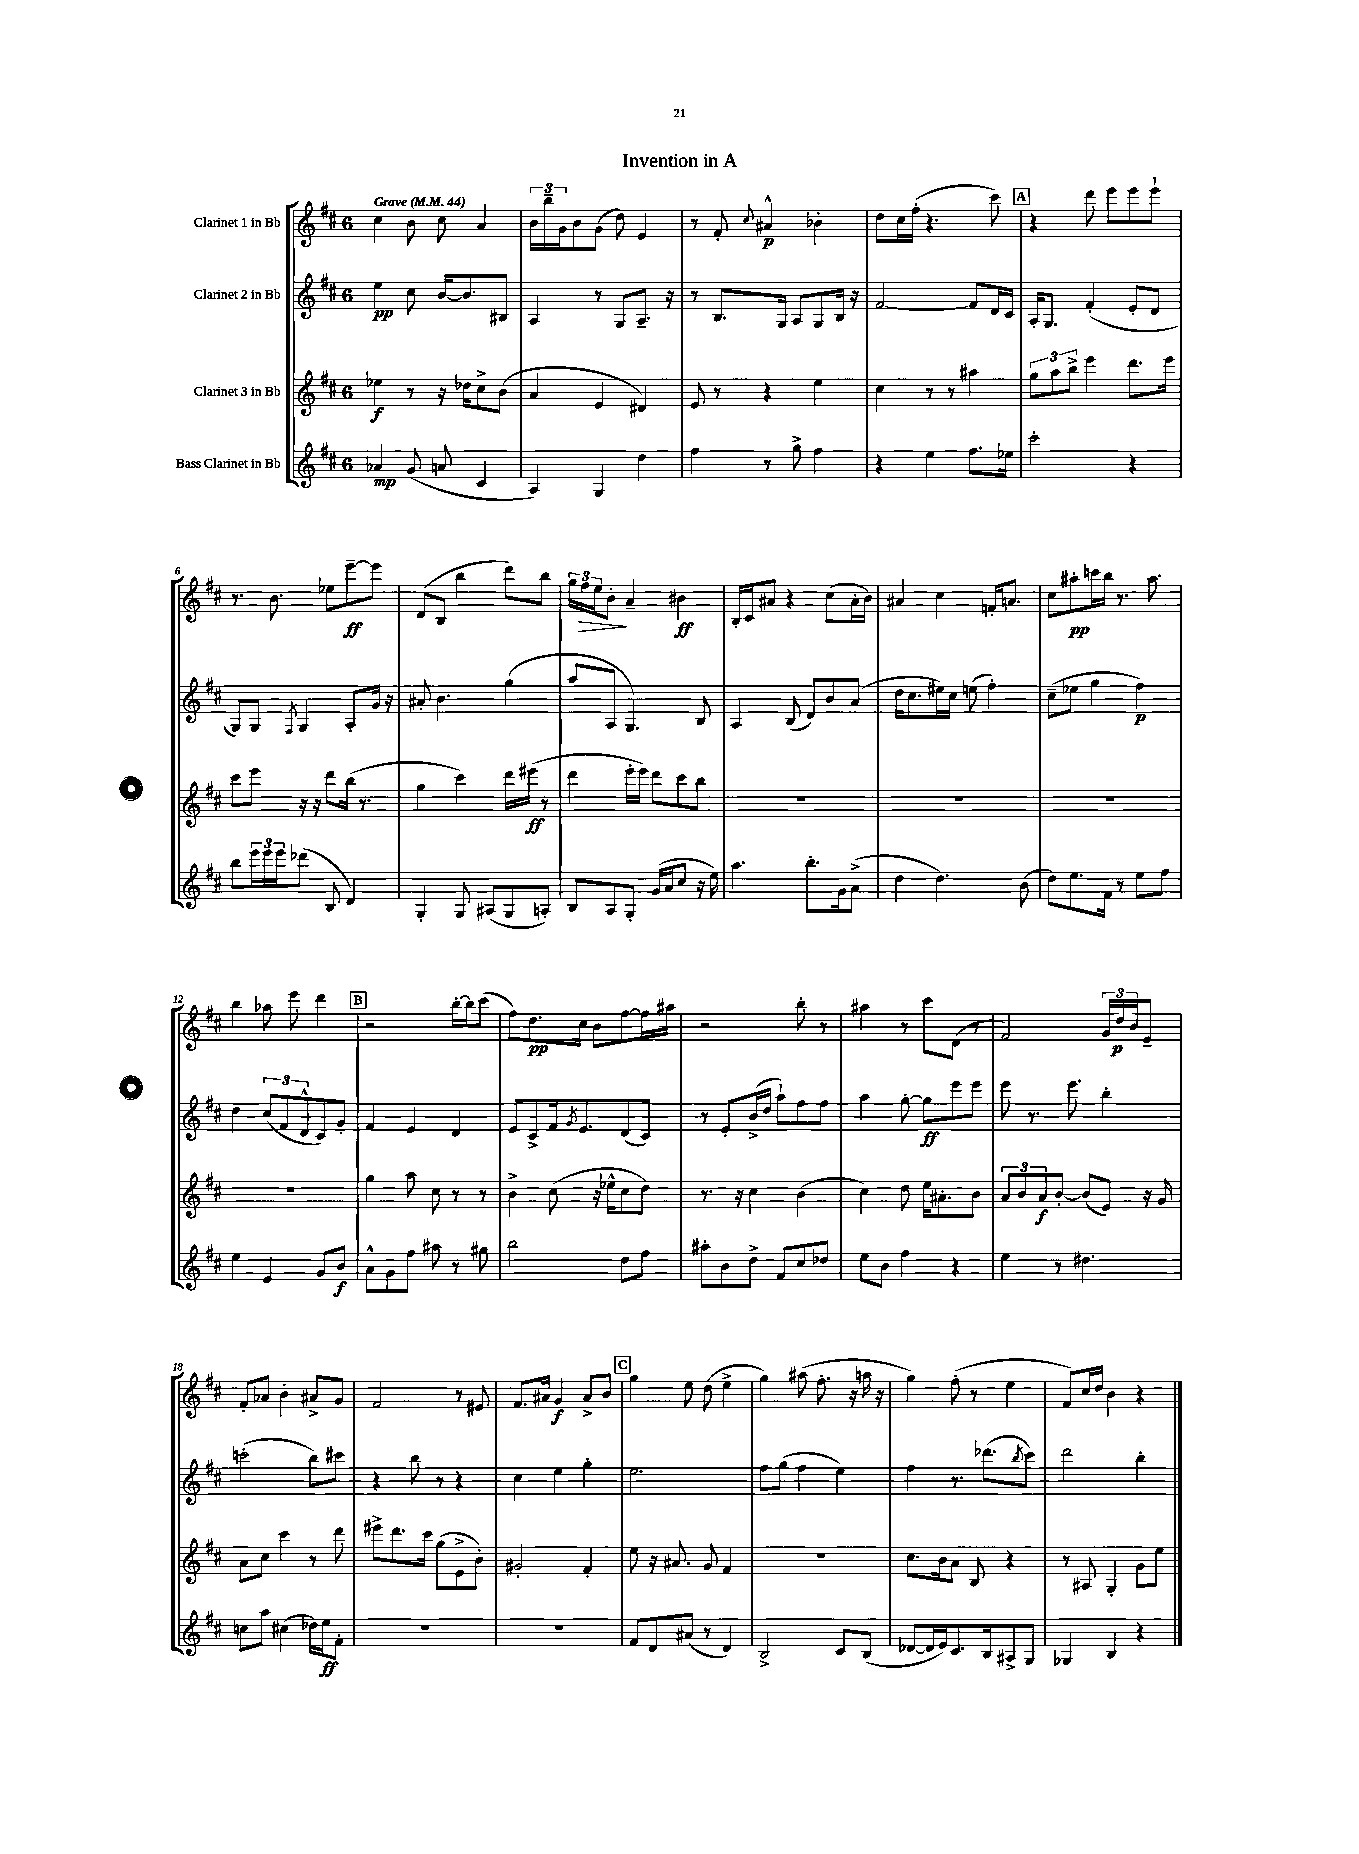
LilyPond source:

\header { title = "Invention in A" }
<<
\new StaffGroup <<
\new Staff = "s0" \with { instrumentName = "Clarinet 1 in Bb" } {
    \clef treble \key d \major \once \override Staff.TimeSignature.style = #'single-digit \time 6/8 \tempo "Grave" 4 = 44
    cis''4 b'8 cis''8 a'4 |
    \tuplet 3/2 { b'16 b''16-- g'16 } b'8 g'8( d''8) e'4 |
    r8 fis'8-. \appoggiatura { cis''8 } ais'4-^\p bes'4-. |
    d''8 cis''16 fis''16-.( r4. cis'''8) |
    \mark \markup { \box "A" } r4 d'''8 e'''8 e'''8 e'''8-! |
    r8. b'8. ees''8 e'''8~--\ff e'''8 |
    d'8( b8 b''4 d'''8) b''8 |
    \tuplet 3/2 { g''16 fis''16\> e''16 } b'8-.\! a'4-- bis'4\ff |
    b16-. cis'16 ais'8 r4 cis''8( ais'16-. b'16) |
    ais'4 cis''4 f'16-. a'8. |
    cis''8 ais''8-.\pp c'''16 b''16 r8. ais''8. |
    b''4 aes''8 e'''8 d'''4 |
    \mark \markup { \box "B" } r2 b''16~-. b''16 cis'''8( |
    fis''8) d''8.\pp cis''16 b'8 fis''8~ fis''16 ais''16 |
    r2 b''8-. r8 |
    ais''4 r8 cis'''8 d'8( r8 |
    fis'2) \tuplet 3/2 { g'16 d''16\p b'16 } e'8-- |
    fis'8-. aes'8 b'4-. ais'8-> g'8 |
    fis'2 r8 eis'8 |
    fis'8. ais'16 g'4\f ais'8-> b'8 |
    \mark \markup { \box "C" } g''4 e''8 d''8( e''4-> |
    g''4) ais''8( fis''8.-. r16 a''16 r16 |
    g''4) fis''8-.( r8 e''4 |
    fis'8) cis''16 d''16 b'4 r4 \bar "|." |
}
\new Staff = "s1" \with { instrumentName = "Clarinet 2 in Bb" } {
    \clef treble \key d \major \once \override Staff.TimeSignature.style = #'single-digit \time 6/8
    e''4\pp cis''8 b'16~ b'8. bis8 |
    a4 r8 g8 a8.-- r16 |
    r8 b8. g16 a8 g8 b16 r16 |
    fis'2~ fis'8 d'16 cis'16 |
    \mark \markup { \box "A" } a16-. g8. fis'4-.( e'8-. d'8 |
    g8) g8 \acciaccatura { fis8 } g4 a8-. g'16 r16 |
    ais'8-. b'4. g''4( |
    a''8 a8 g4.) b8 |
    a4 b8( d'8) b'8 a'8( |
    d''16 cis''8. eis''16) cis''16 e''8( fis''4-.) |
    cis''8--( ees''8 g''4 fis''4\p) |
    d''4 \tuplet 3/2 { cis''8( fis'8 d'8-^ } cis'8) g'8-. |
    \mark \markup { \box "B" } fis'4 e'4 d'4 |
    e'8 cis'8-> fis'16 \acciaccatura { g'8 } e'8. d'8( cis'8) |
    r8 e'8-. b'16->( d''16 a''8-!) fis''8 fis''8 |
    a''4 g''8~-. g''8\ff e'''8 e'''8 |
    e'''8 r8. e'''8. b''4-. |
    c'''2-.( b''8) cis'''8 |
    r4 b''8 r8 r4 |
    cis''4 e''4 g''4-. |
    \mark \markup { \box "C" } e''2. |
    fis''8 g''8( fis''4 e''4) |
    fis''4 r8. des'''8.( \acciaccatura { b''8 } cis'''8) |
    d'''2 b''4-. \bar "|." |
}
\new Staff = "s2" \with { instrumentName = "Clarinet 3 in Bb" } {
    \clef treble \key d \major \once \override Staff.TimeSignature.style = #'single-digit \time 6/8
    ees''4\f r8 r16 des''16 cis''8-> b'8( |
    a'4 e'4 dis'4) |
    e'8 r8 r4 e''4 |
    cis''4 r8 r8 ais''4 |
    \mark \markup { \box "A" } \tuplet 3/2 { g''8 a''8 b''8-> } e'''4 d'''8. e'''16 |
    cis'''8 e'''8 r16 r16 d'''8 b''16( r8. |
    g''4 cis'''4) d'''16 eis'''16\ff( r8 |
    d'''4 e'''16-. e'''16) d'''8 cis'''8 b''8 |
    R2. |
    R2. |
    R2. |
    R2. |
    \mark \markup { \box "B" } g''4 a''8 cis''8 r8 r8 |
    b'4-> cis''8( r16 ees''16-^ cis''8 d''8) |
    r8. r16 cis''4 b'4( |
    cis''4) d''8 e''16 ais'8.-. b'8 |
    \tuplet 3/2 { a'8 b'8 a'8\f } b'8~-. b'8( e'8) r16 g'16 |
    a'8 cis''8 cis'''4 r8 d'''8 |
    eis'''8-> d'''8. cis'''16 g''8( e'8-> b'8-.) |
    gis'2-. fis'4-. |
    \mark \markup { \box "C" } e''8 r16 ais'8. g'8 fis'4 |
    R2. |
    cis''8. b'16 a'8 b8 r4 |
    r8 ais8 g4-. g'8 e''8 \bar "|." |
}
\new Staff = "s3" \with { instrumentName = "Bass Clarinet in Bb" } {
    \clef treble \key d \major \once \override Staff.TimeSignature.style = #'single-digit \time 6/8
    aes'4\mp g'8( a'8 cis'4 |
    a4) g4 d''4 |
    fis''4 r8 g''8-> fis''4 |
    r4 e''4 fis''8. ees''16 |
    \mark \markup { \box "A" } cis'''2-. r4 |
    b''8 \tuplet 3/2 { e'''16 e'''16 e'''16 } des'''8( b8 d'4) |
    g4-. g8 ais8( g8 a8-.) |
    b8 a8 g8-. g'16( a'16 cis''8 r16 e''16) |
    a''4. b''8.-. g'16 a'8->( |
    d''4 d''4.) b'8( |
    d''8) e''8. fis'16 r8 e''8 fis''8 |
    e''4 e'4 g'8 b'8\f |
    \mark \markup { \box "B" } a'8-^ g'8 fis''8 ais''8 r8 gis''8 |
    b''2 d''8 fis''8 |
    ais''8-. b'8 d''8-> fis'8 cis''8 des''8 |
    e''8 b'8 fis''4 r4 |
    e''4 r8 dis''4. |
    c''8 a''8 cis''4( des''16) e''16\ff fis'8-. |
    R2. |
    R2. |
    \mark \markup { \box "C" } fis'8 d'8 ais'8( r8 d'4) |
    b2-> cis'8 b8( |
    des'8~ des'16 e'16) cis'8. b16 ais8-> g8 |
    ges4 b4 r4 \bar "|." |
}
>>
>>
